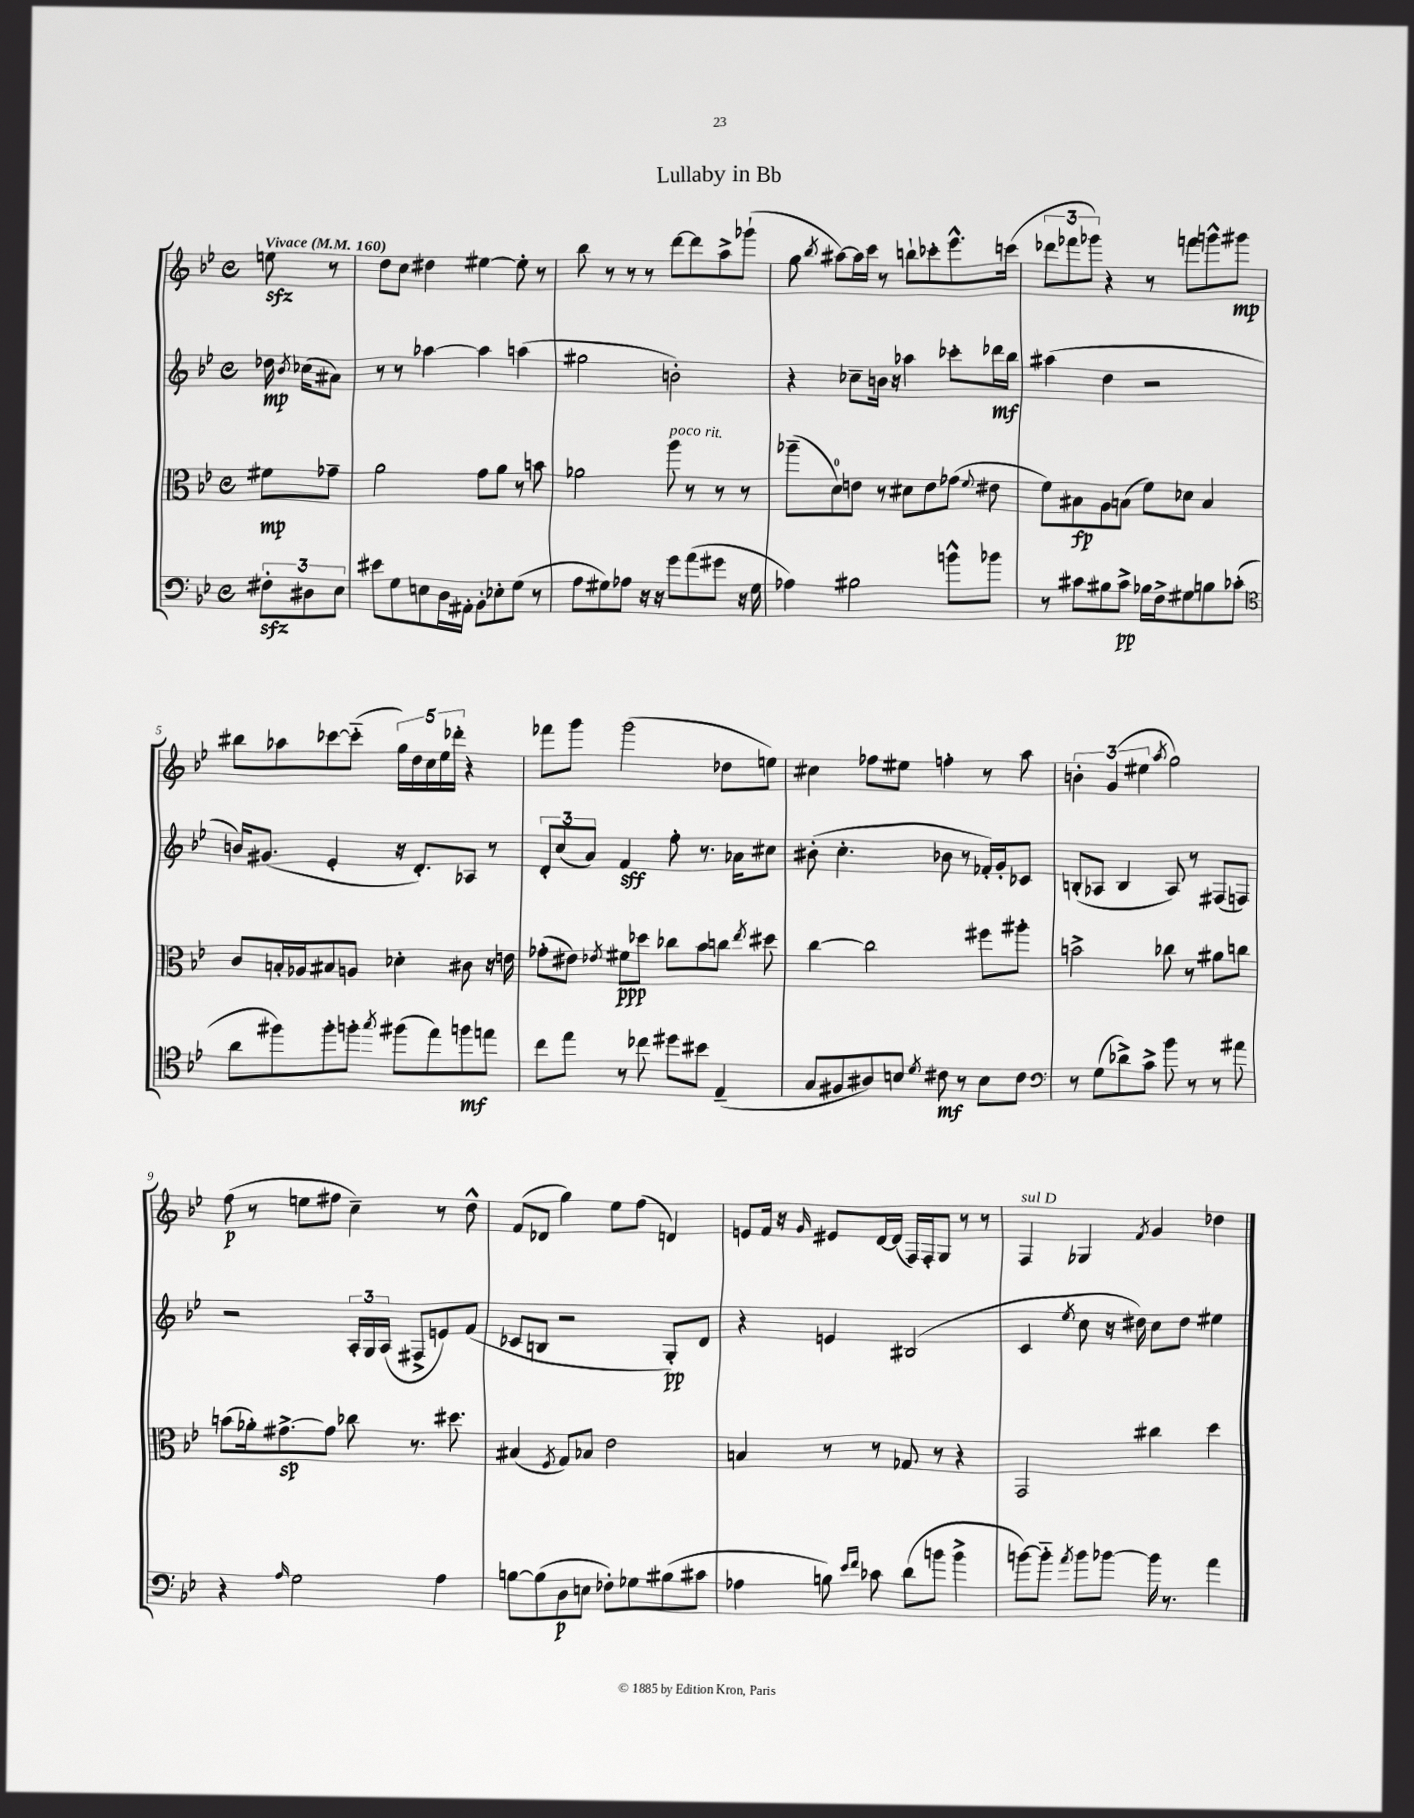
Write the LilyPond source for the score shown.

\header { title = "Lullaby in Bb" }
<<
\new StaffGroup <<
\new Staff = "s0" {
    \clef treble \key bes \major \defaultTimeSignature \time 4/4 \partial 4 \tempo "Vivace" 4 = 160
    \autoBeamOff e''8\sfz r8 |
    d''8[ c''8] dis''4 eis''4~ eis''8-. r8 |
    bes''8 r8 r8 r8 d'''8[~ d'''8 a''8-> ges'''8]-!( |
    g''8 \acciaccatura { bes''8 } ais''8[~) ais''16 c'''16] r8 b''8[-! ces'''8-. ees'''8.-^ c'''16]( |
    \tuplet 3/2 { des'''8[ fes'''8 ges'''8]) } r4 r8 f'''8[ g'''8-^ gis'''8]\mp |
    bis''8[ aes''8 ces'''8~ ces'''8]-_( \tuplet 5/4 { g''16[) d''16 c''16 ees''16 des'''16]-. } r4 |
    fes'''8[ g'''8] g'''2( des''8[ e''8]) |
    cis''4 fes''8[ eis''8] f''4-. r8 a''8 |
    \tuplet 3/2 { b'4-. g'4( eis''4 } \acciaccatura { a''8 } g''2) |
    f''8\p( r8 e''8[ fis''8] c''4--) r8 d''8-^ |
    f'8[( des'8] g''4) ees''8[ f''8]( d'4) |
    e'8[ f'16] r16 \grace { g'16 } eis'8[ d'16~ d'16]( f16[) f16-. g8] r8 r8 |
    f4^\markup { \italic "sul D" } ges4 \acciaccatura { f'8 } g'4 des''4 \bar "|." |
}
\new Staff = "s1" {
    \clef treble \key bes \major \defaultTimeSignature \time 4/4 \partial 4
    \autoBeamOff des''16\mp \acciaccatura { bes'8 } ces''16[( ais'8]) |
    r8 r8 aes''4~ aes''4 a''4( |
    gis''2 b'2-.) |
    r4 ces''8[-- b'16] r16 aes''4 ces'''8[-. des'''16\mf bes''16] |
    ais''4( d''4 r2 |
    b'16[) gis'8.]( ees'4-. r16 d'8.[-.) aes8] r8 |
    \tuplet 3/2 { d'8[-. c''8( a'8]) } f'4\sff f''8-. r8. aes'16[ cis''8] |
    bis'8-.( c''4.-. bes'8 r8 fes'16[-.) g'16-. ces'8] |
    b8[-.( aes8] b4 aes8) r8 fis8[( f8]) |
    r2 \tuplet 3/2 { a16[-. g16 a16]( } fis8[-> e'8) f'8]( |
    ces'8[ b8] r2 g8[-.\pp) d'8] |
    r4 e'4 bis2( |
    c'4 \acciaccatura { ees''8 } c''8 r16 dis''16) c''8[ dis''8] eis''4 \bar "|." |
}
\new Staff = "s2" {
    \clef alto \key bes \major \defaultTimeSignature \time 4/4 \partial 4
    \autoBeamOff fis'8[\mp ges'8]-- |
    a'2 g'8[ a'8] r8 b'8 |
    aes'2 a''8^\markup { \italic "poco rit." } r8 r8 r8 |
    aes''8[--( d'8-0) e'8] r8 dis'8[ e'8 ges'8]( \appoggiatura { f'8 } eis'8 |
    f'8[) bis8\fp a8 b8]( f'8[) des'8] b4 |
    c'8[ b16-. aes16 bis8 a8] des'4-. cis'8 r16 e'16 |
    ges'8[-.( eis'8]) \acciaccatura { ees'8 } fis'8[\ppp des''8] ces''8[ bes'8 c''8] \acciaccatura { ees''8 } dis''8 |
    c''4~ c''2 fis''8[ ais''8]-. |
    b'2-> ces''8 r8 ais'8[ c''8] |
    b'8[( aes'16-.) gis'8.~->\sp gis'8] ces''8 r8. dis''8. |
    bis4( \acciaccatura { f8 } g8[) bes8] ees'2 |
    b4 r8 r8 ges8 r8 r4 |
    g,2 cis''4 d''4 \bar "|." |
}
\new Staff = "s3" {
    \clef bass \key bes \major \defaultTimeSignature \time 4/4 \partial 4
    \autoBeamOff \tuplet 3/2 { fis8[-.\sfz dis8 ees8] } |
    eis'8[ g8 e8 d16 ais,16]-. bes,8[-. ees8-. g8]( r8 |
    a8[ gis8) aes8] r16 r16 g'8[ a'8( gis'8] r16 gis16 |
    aes4) bis2 b'8[-^ bes'8] |
    r8 cis'8[ bis8 cis'8]->\pp bes16[ f16-> gis8 b8 ces'8]-.( |
    \clef tenor a'8[ fis''8) fis''8-. f''8]-. \acciaccatura { g''8 } fis''8[( ees''8) f''8\mf e''8] |
    c''8[ ees''8] r8 ces''8 dis''8[ bis'8] ees4--( |
    g8[ fis8 ais8) b8] \acciaccatura { d'8 } cis'8\mf r8 b8[ cis'8] |
    \clef bass r8 g8[( des'8->) c'8]-> bes'8 r8 r8 ais'8 |
    r4 \grace { a16 } g2 a4 |
    b8[~ b8( d8\p e8] fes8[-.) ges8 bis8( cis'8] |
    aes4 b8) \grace { ees'16[ f'16] } ces'8 d'8[( b'8] b'4-> |
    b'8[~) b'8]-_ \acciaccatura { a'8 } b'8[ bes'8]~ bes'16 r8. a'4 \bar "|." |
}
>>
>>
